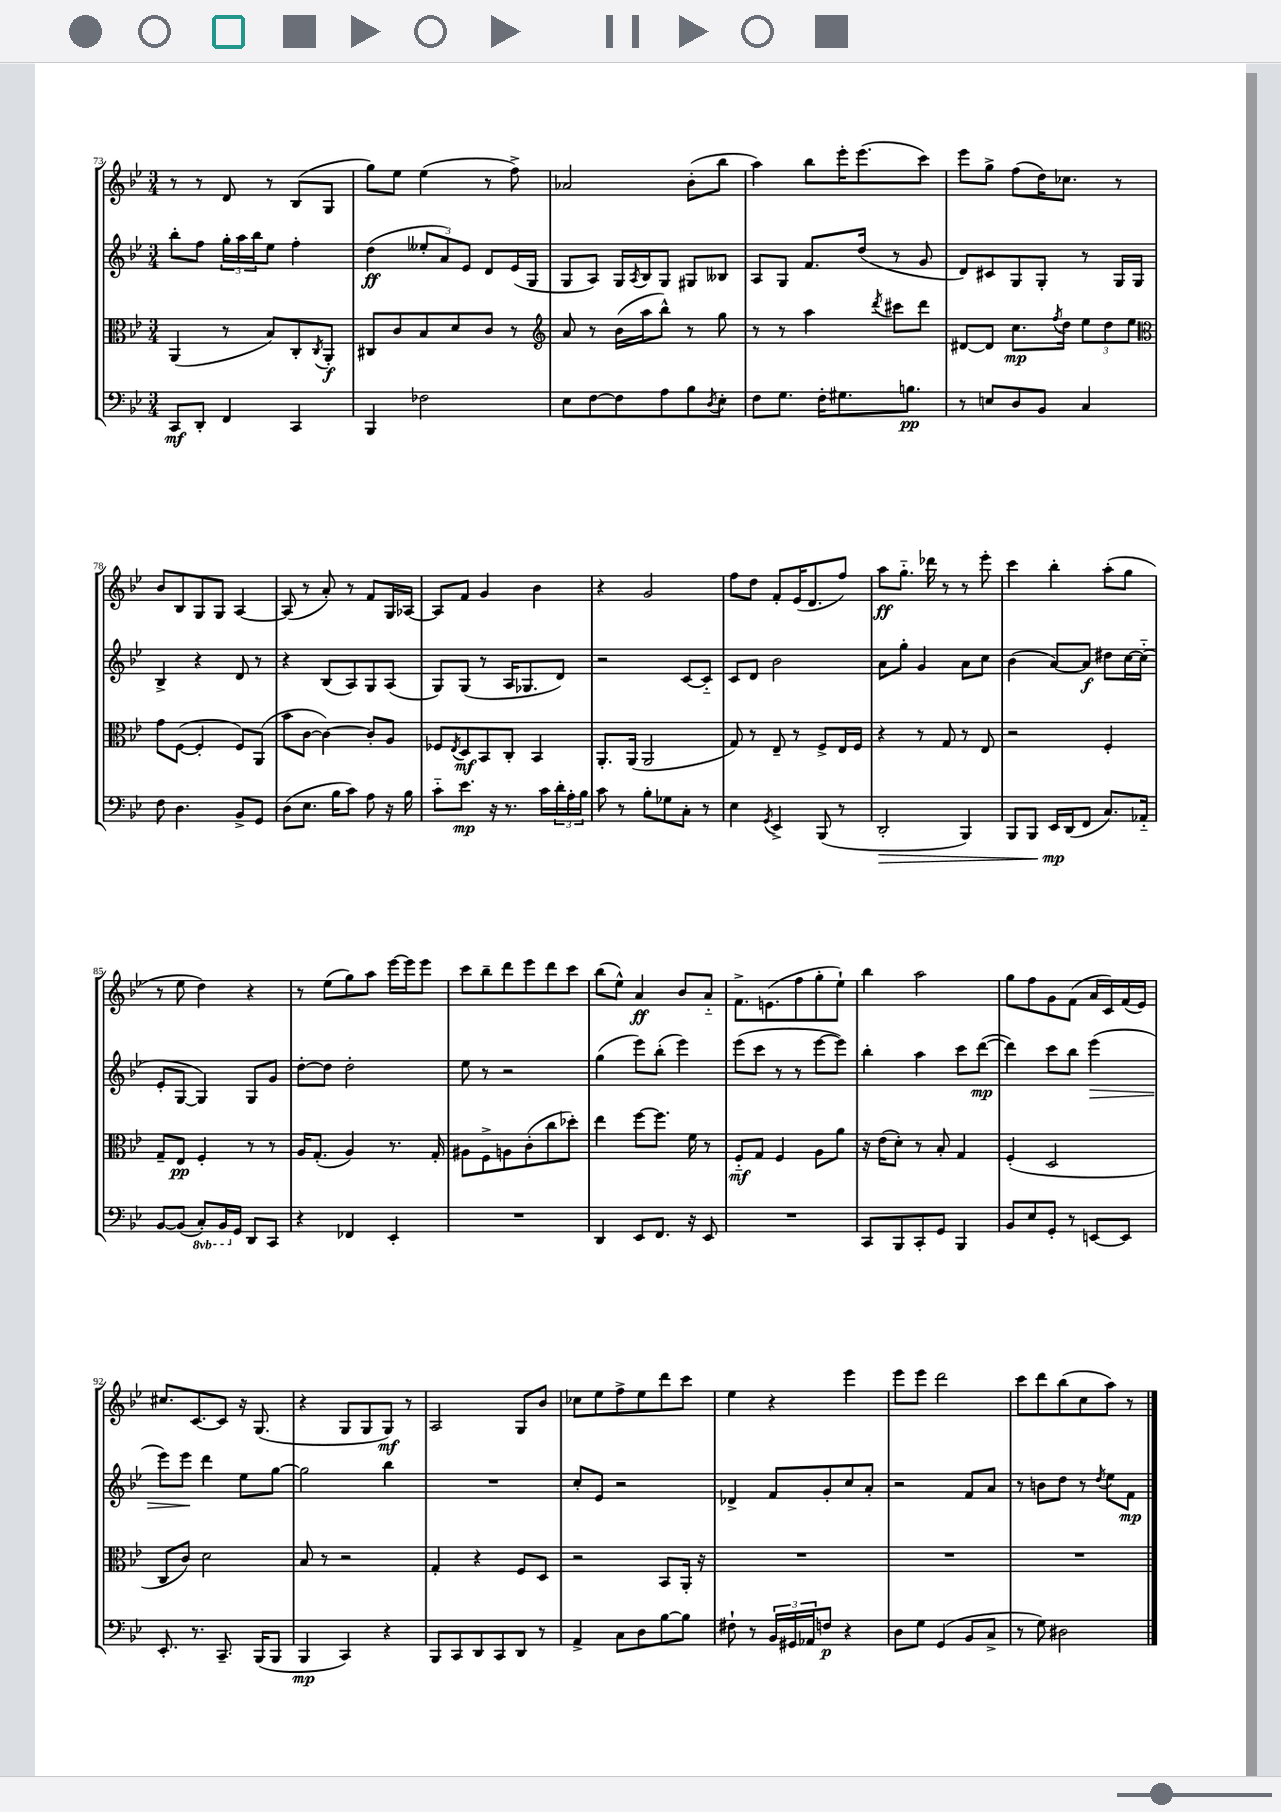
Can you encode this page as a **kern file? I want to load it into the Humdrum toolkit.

**kern	**kern	**kern	**kern
*staff4	*staff3	*staff2	*staff1
*clefF4	*clefC3	*clefG2	*clefG2
*k[b-e-]	*k[b-e-]	*k[b-e-]	*k[b-e-]
*M3/4	*M3/4	*M3/4	*M3/4
8CC	(4AA	8bb-'	8r
8DD'	.	8ff	8r
4FF	8r	24gg'	8d
.	.	24aa	.
.	.	24bb-	.
.	8B-)	8ee-	8r
4CC	8C'	4ff'	(8B-
.	8qC	.	.
.	8AA'	.	8G
=	=	=	=
4BBB-	8C#	(4dd	8gg)
.	8c	.	8ee-
2F-	8B-	12ee--'	(4ee-
.	.	12a)	.
.	8d	.	.
.	.	12e-	.
.	8c	8d	8r
.	8r	(16e-	8ff^)
.	.	16G	.
=	=	=	=
*	*clefG2	*	*
8E-	8a	8G	2a-
[8F	8r	8A)	.
8F]	(16b-	16G	.
.	.	8qA	.
.	16aa	16B-	.
8A	8bb-^^)	8G	.
8B-	8r	8G#	(8b-'
8qD	.	.	.
8E-'	8gg	8B--	8bb-
=	=	=	=
8F	8r	8A	4aa)
8.G	8r	8G	.
.	4aa	8.f	8bb-
16F'	.	.	.
8.G#	.	.	16eee-'
.	.	(16dd	(8.eee-
.	8qddd	.	.
.	8ccc#	8r	.
8.B	.	.	.
.	8ddd	8g	8ccc)
=	=	=	=
8r	[8d#	8d)	8eee-
8E	8d#]	8c#	8gg^
8D	8.cc	8G	(8ff
8BB-	.	8G'	16dd)
.	8qff	.	.
.	16dd	.	8.cc-
4C	12ee-	8r	.
.	12dd	.	.
.	.	16G	8r
.	12ee-	.	.
.	.	16G	.
=	=	=	=
*	*clefC3	*	*
8F	8g	4B-^	8b-
4.D	([8F	.	8B-
.	4F']	4r	8G
.	.	.	8G
8BB-^	8F)	8d	[4A
8GG	(8AA	8r	.
=	=	=	=
(8D	8b-	4r	(8A]
8.E-	[8c	.	8r
.	4c_)	(8B-	8a')
16B-	.	.	.
8c)	.	8A)	8r
8A	8c']	8G	8f
16r	8A	(8A	16G
16B-	.	.	[16A-
=	=	=	=
8c'~	8F-	8G)	8A-]
.	8qE-	.	.
8.e-	8D	(8G	8f
.	8BB-	8r	4g
16r	.	.	.
8.r	8C'	16A	.
.	.	8.G-	.
.	4BB-	.	4b-
16c	.	.	.
24d'	.	8d)	.
24A'	.	.	.
24B-	.	.	.
=	=	=	=
8c	8.AA'	2r	4r
8r	.	.	.
.	(16AA	.	.
8B-'	2AA	.	2g
8G-	.	.	.
8C'	.	[8c	.
8r	.	8c'~]	.
=	=	=	=
4E-	8G)	8c	8ff
.	8r	8d	8dd
8qGG	.	.	.
4EE-^	8E-~	2b-	8f'
.	8r	.	(16e-
.	.	.	8.d
(8BBB-	8F^	.	.
8r	16E-	.	8ff)
.	16F	.	.
=	=	=	=
2DD'	4r	8a	8aa
.	.	8gg'	8.gg'~
.	8r	4g	.
.	.	.	16ddd-
.	8G	.	8r
4BBB-)	8r	8a	8r
.	8E-	8cc	8eee-'
=	=	=	=
8BBB-	2r	(4b-	4ccc
8BBB-	.	.	.
16EE-	.	[8a)	4bb-'
(16DD	.	.	.
8FF	.	8a]	.
8.C)	4F'	8dd#	(8aa'
.	.	[16cc	8gg
16AA-'~	.	(16cc'~]	.
=	=	=	=
[8BB-	8G~	8e-'	8r
(8BB-]	8E-	[8G	8ee-
8CC')	4F'	4G])	4dd)
16BBB-	.	.	.
16GG	.	.	.
8DD	8r	8G	4r
8CC	8r	8g	.
=	=	=	=
4r	16A	[8dd'	8r
.	(8.G'	.	.
.	.	8dd]	(8ee-
4FF-	4A)	2dd'	8gg)
.	.	.	8aa
4EE-'	8.r	.	[16eee-
.	.	.	16eee-]
.	.	.	8eee-
.	16G'	.	.
=	=	=	=
2.r	8A#	8ee-	8ccc
.	8F^	8r	8bb-~
.	8A	2r	8ddd
.	(8c'	.	8eee-
.	8cc	.	8ddd
.	8dd-')	.	8ccc
=	=	=	=
4DD	4ee-	(4gg	(8bb-
.	.	.	8ee-^^)
8EE-	[8ff	8eee-)	4a
8.FF	8.ff]	(8bb-'	.
.	.	4eee-)	8b-
16r	16f	.	.
8EE-	8r	.	8a'~
=	=	=	=
2.r	8F'~	(8eee-	8.f^
.	8G	8ccc	.
.	.	.	(8.e
.	4F	8r	.
.	.	8r	8ff
.	8A	[8eee-	8gg'
.	8a	8eee-])	8ee-`)
=	=	=	=
8CC	16r	4bb-'	4bb-
.	(16e-	.	.
8BBB-	8d')	.	.
8CC'	8r	4aa	2aa
8GG	8B-'	.	.
4BBB-	4G	8ccc	.
.	.	([8ddd	.
=	=	=	=
8BB-	(4F'	4ddd])	8gg
8E-	.	.	8ff
8GG'	2D	8ccc	8g
8r	.	8bb-	(8f
[8EE	.	(4eee-	16a
.	.	.	16c)
8EE]	.	.	(16f
.	.	.	16e-)
=	=	=	=
8.EE-'	8C	8eee-)	8.cc#
.	8c)	8eee-	.
8.r	.	.	[8.c
.	2d	4ddd	.
8.CC~	.	.	8c]
.	.	8ee-	16r
(16BBB-	.	.	(8.G
8BBB-	.	[8gg	.
=	=	=	=
4BBB-	8B-	2gg]	4r
.	8r	.	.
4CC)	2r	.	8G
.	.	.	8G
4r	.	4bb-	8G)
.	.	.	8r
=	=	=	=
8BBB-	4G'	2.r	2A
8CC	.	.	.
8DD	4r	.	.
8CC	.	.	.
8DD	8F	.	8G
8r	8D	.	8b-
=	=	=	=
4AA^	2r	8cc'	8cc-
.	.	8e-	8ee-
8C	.	2r	8ff^
8D	.	.	8ee-
[8B-	8BB-	.	8ddd
8B-]	16AA'	.	8ccc
.	16r	.	.
=	=	=	=
8F#`	2.r	4d-^	4ee-
8r	.	.	.
24BB-	.	8f	4r
24GG#	.	.	.
24AA-	.	.	.
8F	.	8g'	.
4r	.	8cc	4eee-
.	.	8a'	.
=	=	=	=
8D	2.r	2r	8eee-
8G	.	.	8eee-
(4GG	.	.	2ddd
8BB-	.	8f	.
8C^	.	8a	.
=	=	=	=
8r	2.r	8r	8ccc
8G)	.	8b	8ddd
2D#	.	8dd	(8bb-
.	.	8r	8cc
.	.	8qdd	.
.	.	8ee-	8aa)
.	.	8f	8r
==	==	==	==
*-	*-	*-	*-
